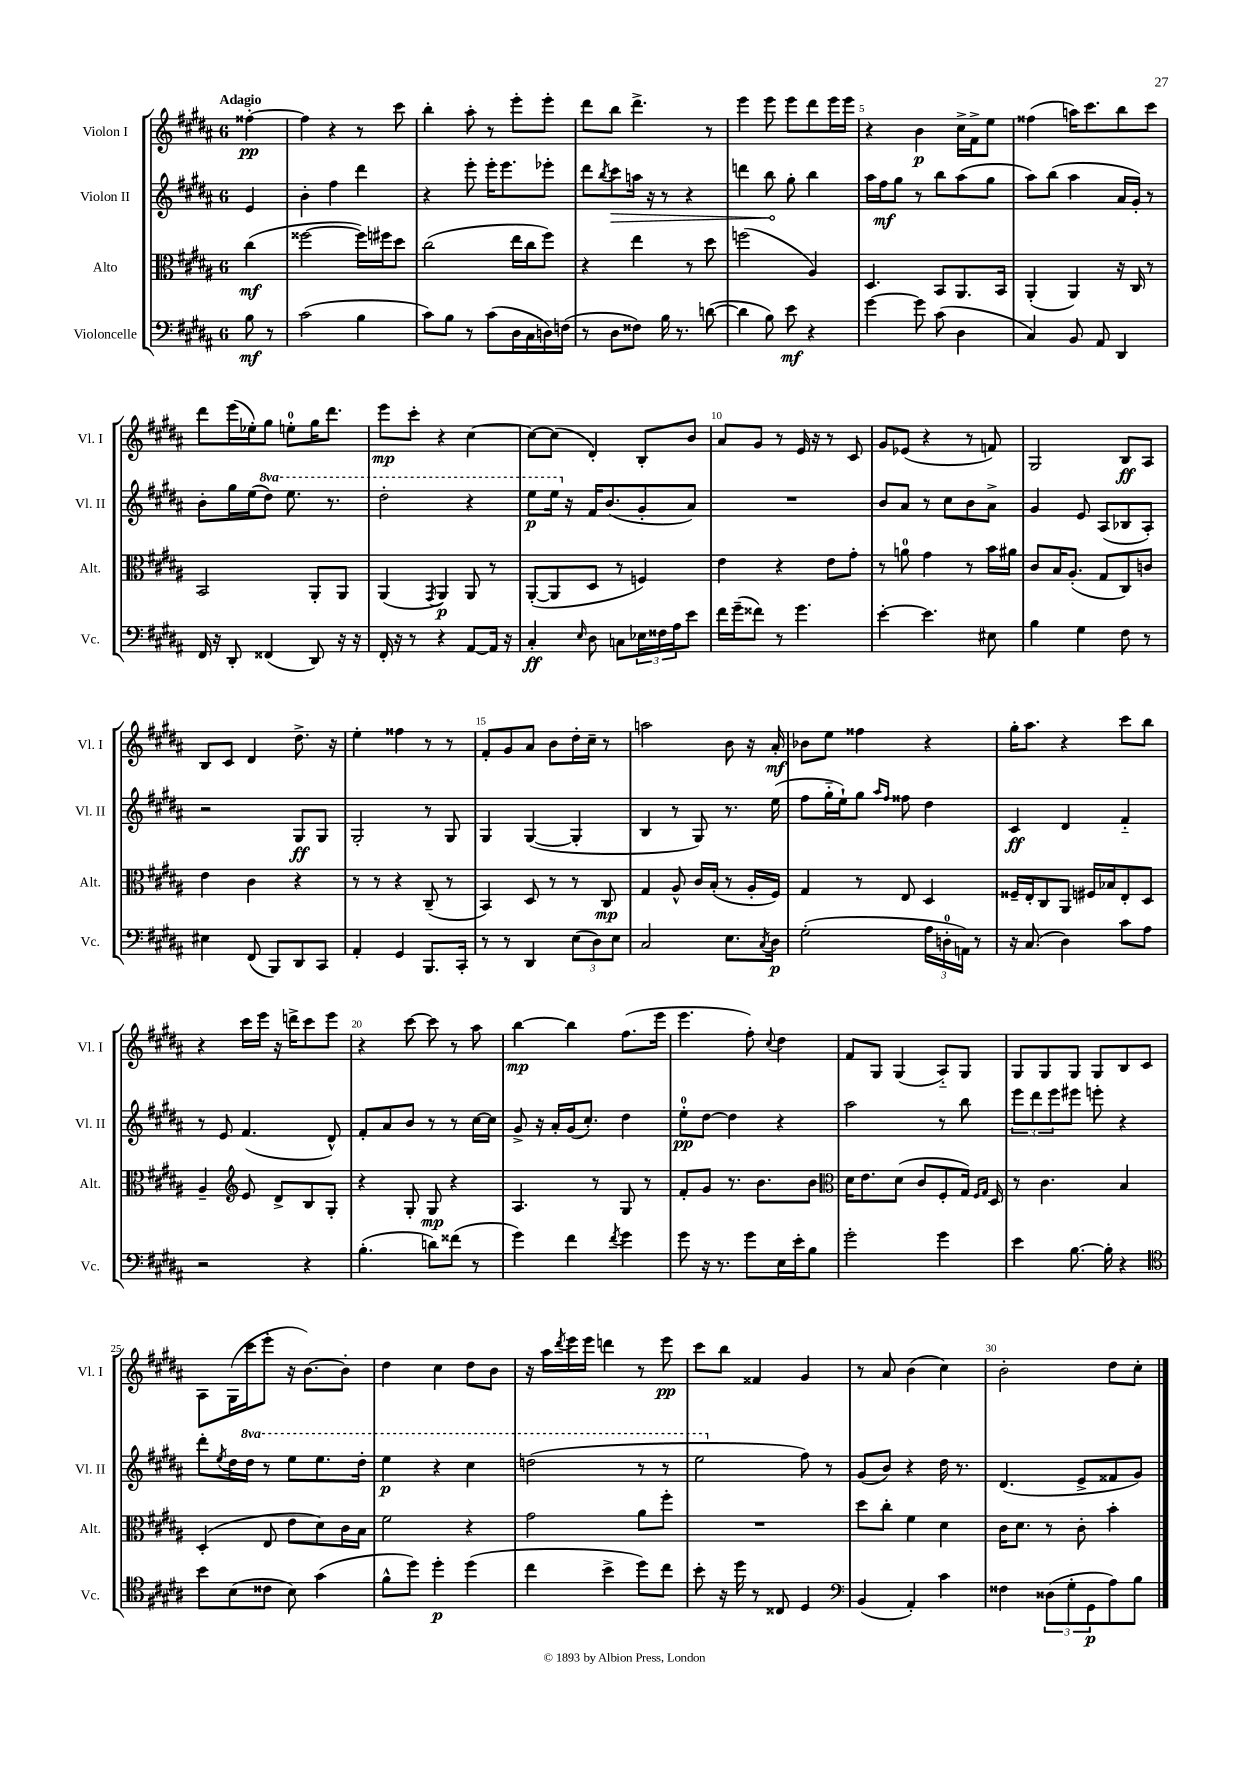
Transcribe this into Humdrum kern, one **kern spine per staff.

**kern	**dynam	**kern	**dynam	**kern	**dynam	**kern	**dynam
*part4	*part4	*part3	*part3	*part2	*part2	*part1	*part1
*staff4	*staff4	*staff3	*staff3	*staff2	*staff2	*staff1	*staff1
*I"Violoncelle	*	*I"Alto	*	*I"Violon II	*	*I"Violon I	*
*I'Vc.	*	*I'Alt.	*	*I'Vl. II	*	*I'Vl. I	*
*clefF4	*	*clefC3	*	*clefG2	*	*clefG2	*
*k[f#c#g#d#a#]	*	*k[f#c#g#d#a#]	*	*k[f#c#g#d#a#]	*	*k[f#c#g#d#a#]	*
*M6/8	*	*M6/8	*	*M6/8	*	*M6/8	*
=	=	=	=	=	=	=	=
!	!	!	!	!	!	!LO:TX:a:B:t=Adagio	!
8B\	mf	(4cc#\	mf	4e/	.	[4ff##X'\	pp
8r	.	.	.	.	.	.	.
=1	=1	=1	=1	=1	=1	=1	=1
(2c#\	.	[2ff##X\	.	4b'\	.	4ff##\]	.
.	.	.	.	4ff#\	.	4r	.
4B\	.	16ff##\LL])	.	4ddd#\	.	8r	.
.	.	16ff#X\J	.	.	.	.	.
.	.	8dd#\J	.	.	.	8ccc#\	.
=2	=2	=2	=2	=2	=2	=2	=2
8c#\L)	.	(2cc#\	.	4r	.	4bb'\	.
8B\J	.	.	.	.	.	.	.
8r	.	.	.	8eee'\	.	8aa#'\	.
(8c#\L	.	.	.	16eee'\KL	.	8r	.
.	.	.	.	8.eee\	.	.	.
16D#\L	.	16ee\LL	.	.	.	8eee'\L	.
16C#\	.	16cc#\J	.	.	.	.	.
16Dn\)	.	8ff#\J)	.	8eee-X'\J	.	8eee'\J	.
(16Fn\JJ	.	.	.	.	.	.	.
=3	=3	=3	=3	=3	=3	=3	=3
8r	.	4r	.	8ddd#\L	.	8ddd#\L	.
.	.	.	.	8qbb/	.	.	.
!	!	!	!	!	!LO:HP:b	!	!
8D#\L	.	.	.	8ccc#\	>	8bb\J	.
8F##X\J)	.	4ee\	.	16aan\Jk	.	4.ddd#^\	.
.	.	.	.	16r	.	.	.
16B\	.	.	.	8r	.	.	.
8.r	.	.	.	.	.	.	.
.	.	8r	.	4r	.	.	.
([8dn\	.	8dd#\	.	.	.	8r	.
=4	=4	=4	=4	=4	=4	=4	=4
4d\]	.	(2ffn\	.	4dddn\	.	4eee\	.
8B\)	.	.	.	8bb\	.	8eee\	.
8e\	mf	.	.	8gg#'\	]	8eee\L	.
4r	.	4A#/)	.	4bb\	.	8ddd#\	.
.	.	.	.	.	.	16eee\L	.
.	.	.	.	.	.	16eee\JJ	.
=5	=5	=5	=5	=5	=5	=5	=5
[4g#\	.	4.D#/	.	16aa#\LL	.	4r	.
.	.	.	.	16ff#\J	mf	.	.
.	.	.	.	8gg#\J	.	.	.
8g#\]	.	.	.	8r	.	4b\	p
(8c#\	.	8BB/L	.	8bb\L	.	.	.
4D#\	.	8.AA#/	.	(8aa#\	.	16cc#^\LL	.
.	.	.	.	.	.	16f#^\J	.
.	.	.	.	8gg#\J	.	8ee\J	.
.	.	16BB/Jk	.	.	.	.	.
=6	=6	=6	=6	=6	=6	=6	=6
4C#/)	.	(4AA#'/	.	8aa#\L)	.	(4ff##X\	.
.	.	.	.	(8bb\J	.	.	.
8BB/	.	4AA#/)	.	4aa#\	.	16aan\KL)	.
.	.	.	.	.	.	8.ccc#\	.
8AA#/	.	.	.	.	.	.	.
4DD#/	.	16r	.	16a#/LL	.	8bb\	.
.	.	16C#/	.	16g#'/JJ)	.	.	.
.	.	8r	.	8r	.	8ccc#\J	.
!!LO:LB:g=z
=7	=7	=7	=7	=7	=7	=7	=7
16FF#/	.	2BB/	.	8b'\L	.	8ddd#\L	.
16r	.	.	.	.	.	.	.
8DD#'/	.	.	.	16gg#\L	.	(16eee\L	.
.	.	.	.	(16ee\J	.	16ee-X'\J)	.
*	*	*	*	*8va	*	*	*
(4FF##X/	.	.	.	8ddd#\J)	.	8gg#\J	.
.	.	.	.	8.eee\	.	8een'\L	.
8DD#/)	.	8AA#'/L	.	.	.	16gg#\K	.
.	.	.	.	8.r	.	8.ddd#\J	.
16r	.	8AA#/J	.	.	.	.	.
16r	.	.	.	.	.	.	.
=8	=8	=8	=8	=8	=8	=8	=8
16FF#'/	.	(4AA#/	.	2ddd#'\	.	8eee\L	mp
16r	.	.	.	.	.	.	.
8r	.	.	.	.	.	8ccc#'\J	.
.	.	8qGG#/	.	.	.	.	.
4r	.	4AA#/)	p	.	.	4r	.
[8AA#/L	.	8AA#/	.	4r	.	[4cc#\	.
16AA#/Jk]	.	8r	.	.	.	.	.
16r	.	.	.	.	.	.	.
=9	=9	=9	=9	=9	=9	=9	=9
4C#'/	ff	([8AA#'/L	.	8eee\L	p	8cc#\L_	.
.	.	8AA#/]	.	16eee\Jk	.	(8cc#\J]	.
*	*	*	*	*X8va	*	*	*
.	.	.	.	16r	.	.	.
16qqE/	.	.	.	.	.	.	.
8D#\	.	8D#/J	.	16f#/KL	.	4d#'/)	.
.	.	.	.	(8.b/	.	.	.
8Cn\L	.	8r	.	.	.	.	.
24E-X\L	.	4Fn/)	.	8g#'/	.	8B'/L	.
24F##X\	.	.	.	.	.	.	.
24A#\J	.	.	.	.	.	.	.
8e\J	.	.	.	8a#/J)	.	8b/J	.
=10	=10	=10	=10	=10	=10	=10	=10
16f#\LL	.	4e\	.	2.r	.	8a#/L	.
(16g#~\J	.	.	.	.	.	.	.
8f##X\J)	.	.	.	.	.	8g#/J	.
8r	.	4r	.	.	.	8r	.
4.g#\	.	.	.	.	.	16e/	.
.	.	.	.	.	.	16r	.
.	.	8e\L	.	.	.	8r	.
.	.	8g#'\J	.	.	.	8c#/	.
=11	=11	=11	=11	=11	=11	=11	=11
[4e'\	.	8r	.	8b/L	.	8g#/L	.
.	.	8an\	.	8a#/J	.	(8e-X/J	.
4.e\]	.	4g#\	.	8r	.	4r	.
.	.	.	.	8cc#\L	.	.	.
.	.	8r	.	8b\	.	8r	.
8E#X\	.	16b\LL	.	8a#^\J	.	8fn/)	.
.	.	16a#X\JJ	.	.	.	.	.
=12	=12	=12	=12	=12	=12	=12	=12
4B\	.	8c#/L	.	4g#/	.	2G#/	.
.	.	16B/K	.	.	.	.	.
.	.	(8.A#'/J	.	.	.	.	.
4G#\	.	.	.	8e/	.	.	.
.	.	8G#/L	.	(8A#/L	.	.	.
8F#\	.	8C#/)	.	8B-X/	.	8B/L	ff
8r	.	8cn/J	.	8A#'/J)	.	8A#/J	.
!!LO:LB:g=z
=13	=13	=13	=13	=13	=13	=13	=13
4E#X\	.	4e\	.	2r	.	8B/L	.
.	.	.	.	.	.	8c#/J	.
(8FF#/	.	4c#\	.	.	.	4d#/	.
8BBB/L)	.	.	.	.	.	.	.
8DD#/	.	4r	.	8G#/L	ff	8.dd#^\	.
8CC#/J	.	.	.	8G#/J	.	.	.
.	.	.	.	.	.	16r	.
=14	=14	=14	=14	=14	=14	=14	=14
4AA#'/	.	8r	.	2G#'/	.	4ee'\	.
.	.	8r	.	.	.	.	.
4GG#/	.	4r	.	.	.	4ff##X\	.
8.BBB/L	.	(8C#~/	.	8r	.	8r	.
.	.	8r	.	8G#/	.	8r	.
16CC#'/Jk	.	.	.	.	.	.	.
=15	=15	=15	=15	=15	=15	=15	=15
8r	.	4BB/)	.	4G#/	.	8f#'/L	.
8r	.	.	.	.	.	8g#/	.
4DD#/	.	8D#/	.	([4G#/	.	8a#/J	.
.	.	8r	.	.	.	8b\L	.
(12E\L	.	8r	.	4G#'/]	.	16dd#'\L	.
.	.	.	.	.	.	16cc#~\JJ	.
12D#\)	.	.	.	.	.	.	.
.	.	8C#/	mp	.	.	8r	.
12E\J	.	.	.	.	.	.	.
=16	=16	=16	=16	=16	=16	=16	=16
2C#/	.	4G#/	.	4B/	.	2aan\	.
.	.	8A#^^/	.	8r	.	.	.
.	.	16c#/LL	.	8G#/)	.	.	.
.	.	(16B'/JJ	.	.	.	.	.
8.E\L	.	8r	.	8.r	.	8b\	.
.	.	16A#'/LL	.	.	.	16r	.
8qC#/	.	.	.	.	.	.	.
16D#\Jk	p	16F#/JJ)	.	(16ee\	.	16a#'/	mf
=17	=17	=17	=17	=17	=17	=17	=17
(2G#'\	.	4G#/	.	8ff#\L	.	8b-X\L	.
.	.	.	.	16gg#\L	.	8ee\J	.
.	.	.	.	16ee`\J)	.	.	.
.	.	8r	.	8gg#\J	.	4ff##X\	.
.	.	.	.	16qqaa#/LL	.	.	.
.	.	.	.	16qqff#/JJ	.	.	.
.	.	8E/	.	8ff##X\	.	.	.
24A#\LL	.	4D#/	.	4dd#\	.	4r	.
24Dn'\	.	.	.	.	.	.	.
24AAn\JJ)	.	.	.	.	.	.	.
8r	.	.	.	.	.	.	.
=18	=18	=18	=18	=18	=18	=18	=18
16r	.	16F##X~/LL	.	4c#/	ff	16gg#'\KL	.
(8.C#/	.	16E'/J	.	.	.	8.aa#\J	.
.	.	8C#/	.	.	.	.	.
4D#\)	.	8AA#/J	.	4d#/	.	4r	.
.	.	16F#X/LL	.	.	.	.	.
.	.	16B-X/J	.	.	.	.	.
8c#\L	.	8E'/	.	4f#/	.	8ccc#\L	.
8A#\J	.	8D#/J	.	.	.	8bb\J	.
!!LO:LB:g=z
=19	=19	=19	=19	=19	=19	=19	=19
2r	.	4A#~/	.	8r	.	4r	.
.	.	.	.	8e/	.	.	.
*	*	*clefG2	*	*	*	*	*
.	.	8e/	.	(4.f#/	.	16ccc#\LL	.
.	.	.	.	.	.	16eee\JJ	.
.	.	8d#^/L	.	.	.	16r	.
.	.	.	.	.	.	16dddn^\KL	.
4r	.	8B/	.	.	.	8ccc#\	.
.	.	8G#'/J	.	8d#^^/)	.	8eee\J	.
=20	=20	=20	=20	=20	=20	=20	=20
(4.B'\	.	4r	.	8f#'/L	.	4r	.
.	.	.	.	8a#/	.	.	.
.	.	8G#'/	.	8b/J	.	[8ccc#\	.
8dn\L)	.	8G#/	mp	8r	.	8ccc#\]	.
(8f##X\J	.	4r	.	8r	.	8r	.
8r	.	.	.	[16cc#\LL	.	8aa#\	.
.	.	.	.	16cc#\JJ]	.	.	.
=21	=21	=21	=21	=21	=21	=21	=21
4g#\)	.	4.A#/	.	8g#^/	.	[4bb\	mp
.	.	.	.	16r	.	.	.
.	.	.	.	16a#'/LL	.	.	.
4f#\	.	.	.	(16g#/J	.	4bb\]	.
.	.	.	.	8.cc#'/J)	.	.	.
.	.	8r	.	.	.	.	.
8qf#/	.	.	.	.	.	.	.
4g#\	.	8G#/	.	4dd#\	.	(8.ff#\L	.
.	.	8r	.	.	.	.	.
.	.	.	.	.	.	16eee\Jk	.
=22	=22	=22	=22	=22	=22	=22	=22
8g#\	.	8f#'/L	.	8ee'\L	pp	4.eee\	.
16r	.	8g#/J	.	[8dd#\J	.	.	.
8.r	.	.	.	.	.	.	.
.	.	8.r	.	4dd#\]	.	.	.
8g#\L	.	.	.	.	.	8ff#'\)	.
.	.	8.b\L	.	.	.	.	.
.	.	.	.	.	.	8qqcc#/	.
16E\L	.	.	.	4r	.	4dd#\	.
16e'\J	.	.	.	.	.	.	.
8B\J	.	8b\J	.	.	.	.	.
=23	=23	=23	=23	=23	=23	=23	=23
*	*	*clefC3	*	*	*	*	*
2g#'\	.	16d#\KL	.	2aa#\	.	8f#/L	.
.	.	8.e\	.	.	.	.	.
.	.	.	.	.	.	8G#/J	.
.	.	(8d#\J	.	.	.	(4G#/	.
.	.	8c#/L	.	.	.	.	.
4g#\	.	8F#'/	.	8r	.	8A#/L)	.
.	.	16G#/Jk)	.	8bb\	.	8G#/J	.
.	.	16qqF#/LL	.	.	.	.	.
.	.	16qqG#/JJ	.	.	.	.	.
.	.	16D#/	.	.	.	.	.
=24	=24	=24	=24	=24	=24	=24	=24
4e\	.	8r	.	12eee\L	.	8G#/L	.
.	.	.	.	12ddd#\	.	.	.
.	.	4.c#\	.	.	.	8G#/	.
.	.	.	.	12eee\	.	.	.
[8.B\	.	.	.	8eee#X\J	.	8G#/J	.
.	.	.	.	8eeen'\	.	8G#/L	.
16B'\]	.	.	.	.	.	.	.
4r	.	4B/	.	4r	.	8B/	.
.	.	.	.	.	.	8c#/J	.
!!LO:LB:g=z
=25	=25	=25	=25	=25	=25	=25	=25
*clefC4	*	*	*	*	*	*	*
8b\L	.	(4D#'/	.	8ddd#'\L	.	8A#\L	.
.	.	.	.	8qee/	.	.	.
(8B\	.	.	.	16dd#\L	.	(16G#\L	.
*	*	*	*	*8va	*	*	*
.	.	.	.	16ddd#\JJ	.	16ccc#\J	.
8c##X\J	.	8E/	.	8r	.	8eee'\J	.
8B\)	.	8e\L	.	8eee\L	.	16r	.
.	.	.	.	.	.	[8.b\L)	.
(4g#\	.	8d#\)	.	8.eee\	.	.	.
.	.	16c#\L	.	.	.	8b'\J]	.
.	.	16B\JJ	.	16ddd#'\Jk	.	.	.
=26	=26	=26	=26	=26	=26	=26	=26
8f#^^\L	.	2f#\	.	4eee\	p	4dd#\	.
8dd#\J)	.	.	.	.	.	.	.
4dd#'\	p	.	.	4r	.	4cc#\	.
(4dd#\	.	4r	.	4ccc#\	.	8dd#\L	.
.	.	.	.	.	.	8b\J	.
=27	=27	=27	=27	=27	=27	=27	=27
4cc#\	.	2g#\	.	(2dddn\	.	16r	.
.	.	.	.	.	.	16aa#\LL	.
.	.	.	.	.	.	8qddd#/	.
.	.	.	.	.	.	16eee\	.
.	.	.	.	.	.	16eee\JJ	.
4b^\	.	.	.	.	.	4dddn\	.
8dd#\L)	.	8a#\L	.	8r	.	8r	.
8cc#\J	.	8ff#'\J	.	8r	.	8eee\	pp
=28	=28	=28	=28	=28	=28	=28	=28
8b'\	.	2.r	.	2eee\	.	8ccc#\L	.
16r	.	.	.	.	.	8bb\J	.
16dd#\	.	.	.	.	.	.	.
8r	.	.	.	.	.	4f##X/	.
8C##X/	.	.	.	.	.	.	.
*	*	*	*	*X8va	*	*	*
4D#/	.	.	.	8ff#\)	.	4g#/	.
.	.	.	.	8r	.	.	.
=29	=29	=29	=29	=29	=29	=29	=29
*clefF4	*	*	*	*	*	*	*
(4BB/	.	8dd#\L	.	(8g#/L	.	8r	.
.	.	8cc#'\J	.	8b/J)	.	8a#/	.
4AA#'/)	.	4f#\	.	4r	.	(4b\	.
4c#\	.	4d#\	.	16dd#\	.	4cc#\)	.
.	.	.	.	8.r	.	.	.
=30	=30	=30	=30	=30	=30	=30	=30
4F##X\	.	16c#\KL	.	(4.d#/	.	2b'\	.
.	.	8.d#\J	.	.	.	.	.
(12D##X\L	.	8r	.	.	.	.	.
12G#'\	.	.	.	.	.	.	.
.	.	8c#'\	.	8e^/L	.	.	.
12GG#\	p	.	.	.	.	.	.
8A#\)	.	4b'\	.	8f##X/	.	8dd#\L	.
8B\J	.	.	.	8g#/J)	.	8cc#'\J	.
==	==	==	==	==	==	==	==
*-	*-	*-	*-	*-	*-	*-	*-
